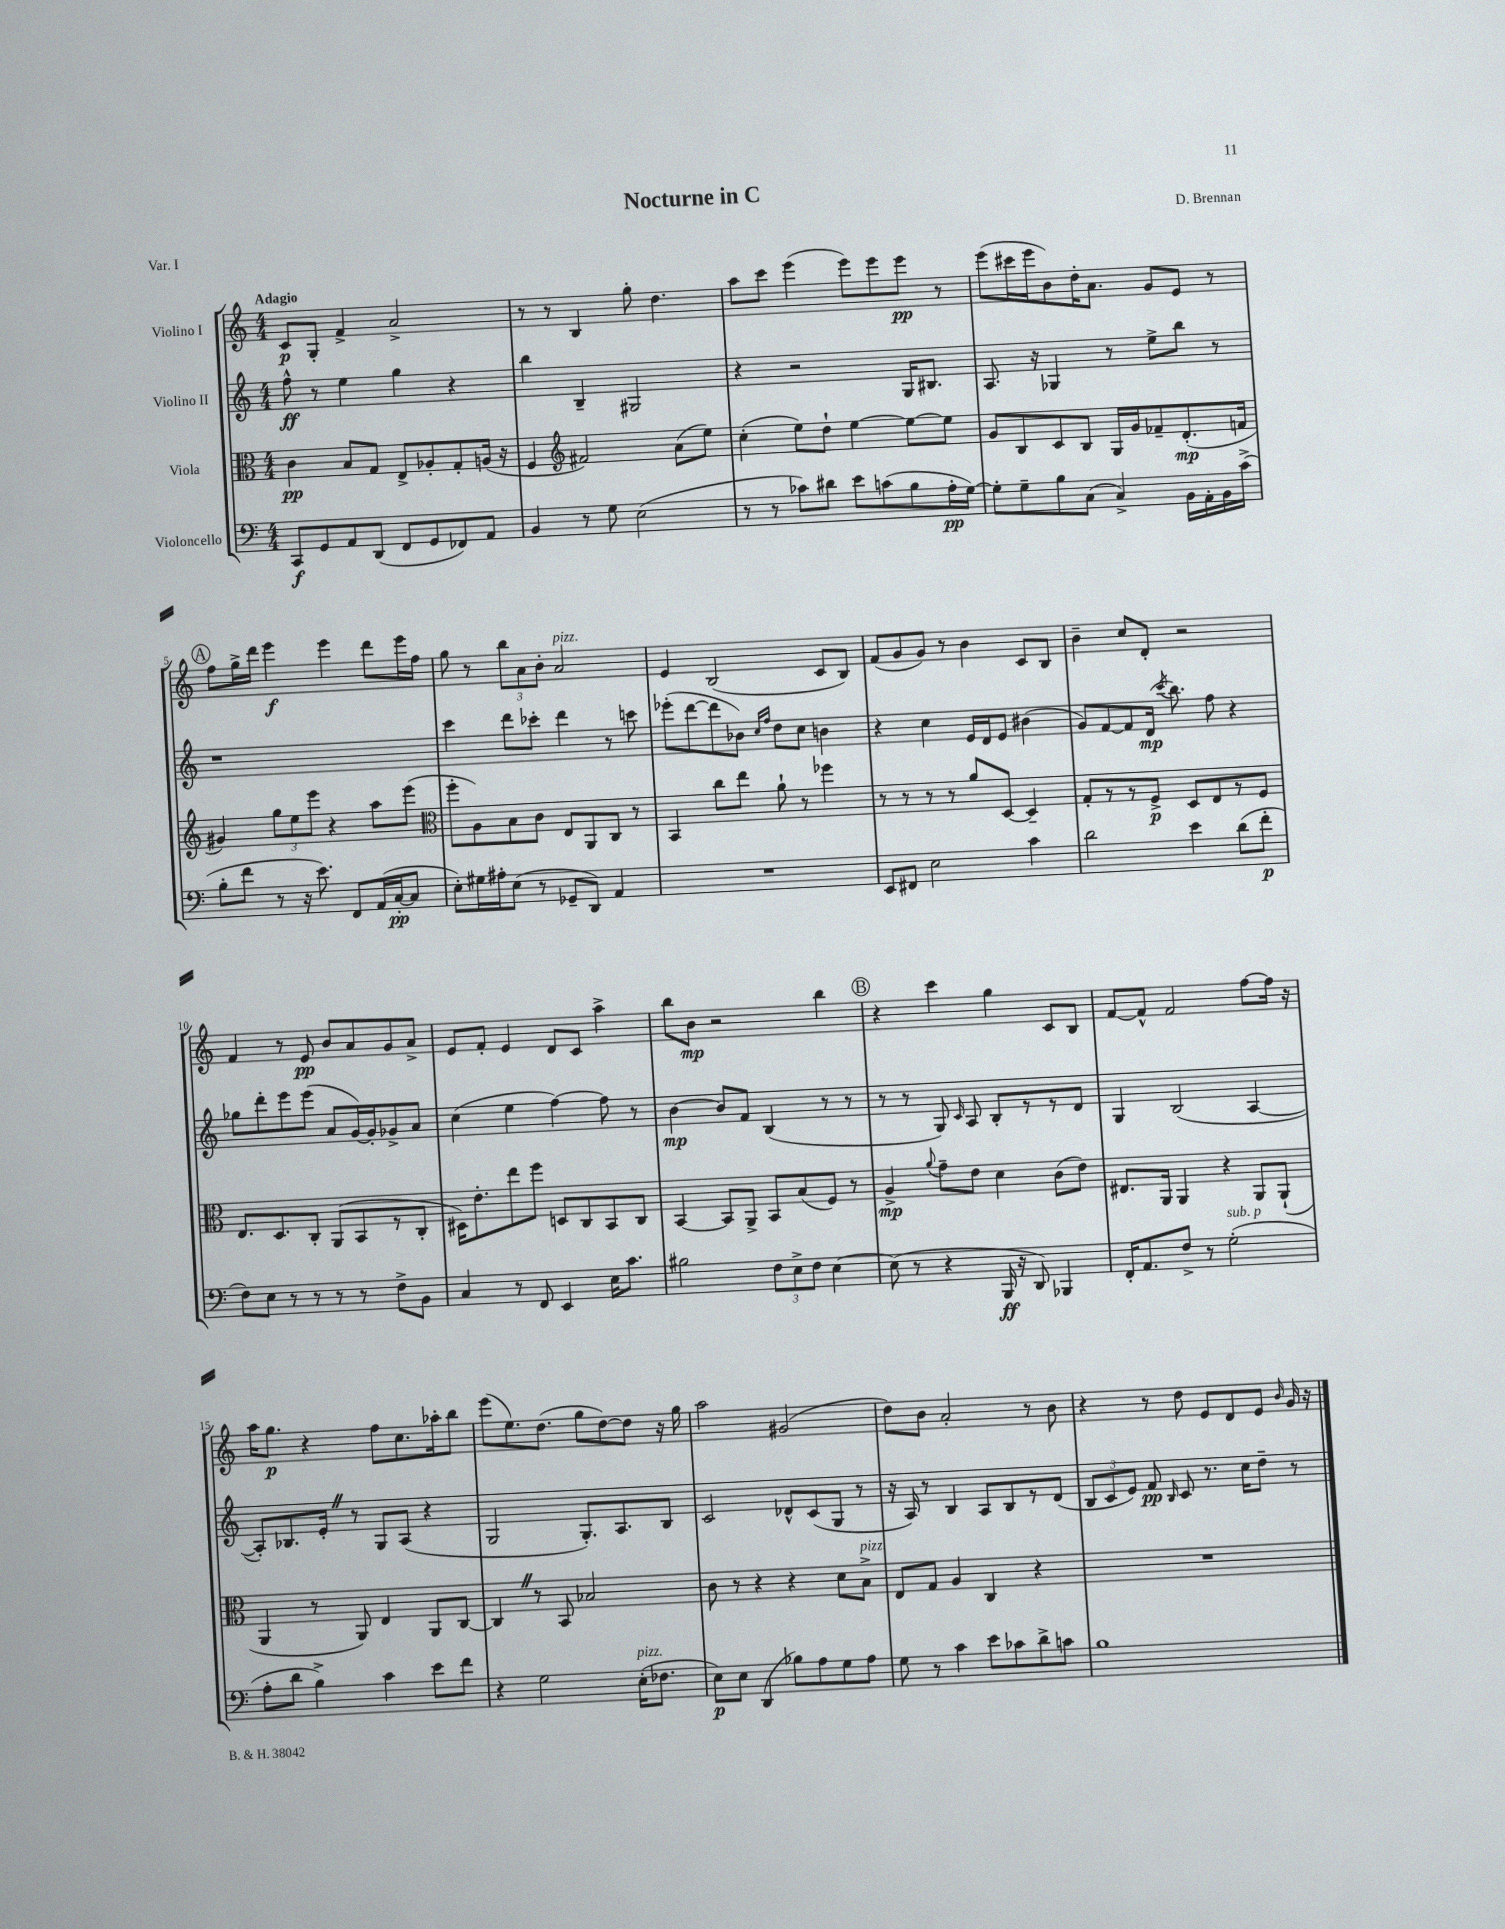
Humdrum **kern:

**kern	**kern	**kern	**kern
*staff4	*staff3	*staff2	*staff1
*clefF4	*clefC3	*clefG2	*clefG2
*k[]	*k[]	*k[]	*k[]
*M4/4	*M4/4	*M4/4	*M4/4
8CC	4c	8ff^^	8c
8GG	.	8r	8G'
8AA	8B	4ee	4f^
(8DD	8G	.	.
8FF	8E^	4gg	2a^
8GG	8A-'	.	.
8FF-)	8G'	4r	.
8AA	(16A	.	.
.	16r	.	.
=	=	=	=
4BB	4F	4bb	8r
.	.	.	8r
*	*clefG2	*	*
8r	2f#)	4B~	4B
8G	.	.	.
(2E	.	2G#	8gg'
.	.	.	4.dd
.	(8a	.	.
.	8ee)	.	.
=	=	=	=
8r	(4cc'	4r	8aa
8r	.	.	8ccc
8c-)	8ee)	2r	(4eee
8d#	8dd`	.	.
8e	[4ee	.	8eee)
(8c	.	.	8eee
8B	8ee_	16G	8eee
.	.	8.B#	.
16A'	8ee]	.	8r
[16G)	.	.	.
=	=	=	=
8G']	8g	8.A	(8eee
8G~	8B	.	16ccc#
.	.	16r	16eee
8B	8c	4G-	8b)
(8C	8B	.	16dd'
.	.	.	8.a
4C^)	16G	8r	.
.	16g	.	.
.	8f-~	8ee^	8g
16BB	(8.d'	8bb	8e
16AA'	.	.	.
16BB	.	8r	8r
(16c^	16f	.	.
=	=	=	=
8B'	4g#)	1r	8ff
8f	.	.	16gg^
.	.	.	16ddd
8r	12gg	.	4eee
.	12ee	.	.
16r	.	.	.
.	12eee	.	.
8.e)	.	.	.
.	4r	.	4eee
8FF	.	.	.
(16AA	8aa	.	8ddd
[16C'	.	.	.
8C]	(8eee	.	16eee
.	.	.	16ff
=	=	=	=
*	*clefC3	*	*
8E')	8ff'	4ccc	8gg
16G#	8A)	.	8r
16A#'	.	.	.
(8E	8B	8ddd	12bb
.	.	.	12a
8r	8c	8ccc-'	.
.	.	.	12b'
8GG-~	8E	4ddd	2a
8DD)	8AA	.	.
4AA	8C	8r	.
.	8r	8ccc	.
=	=	=	=
1r	4BB	(8eee-'	4e
.	.	[8ddd	.
.	8cc	8ddd]	(2B
.	8ee	8b-)	.
.	.	16qqcc	.
.	.	16qqff	.
.	8a`	8dd	.
.	8r	8cc	.
.	4ff-	4b	8c
.	.	.	8B)
=	=	=	=
8EE	8r	4r	(8f
8FF#	8r	.	8g
2E	8r	4cc	8g)
.	8r	.	8r
.	8a	16e	4b
.	.	16d	.
.	[8D	8e	.
4c	4D~]	(4b#	8c
.	.	.	8B
=	=	=	=
2d	8G'	8g)	4b~
.	8r	[8f	.
.	8r	8f]	8cc
.	8F^	(16d	8d'
.	.	8qccc	.
.	.	8.bb)	.
4e	8D	.	2r
.	8E	8ff	.
(8d	8r	4r	.
8f'	8F	.	.
=	=	=	=
8F)	8.E	8gg-	4f
8E	.	8ddd'	.
.	8.D	.	.
8r	.	8eee	8r
8r	8C'	(8eee	8e
8r	(8AA	8a	8b
8r	8BB	[16g)	8a
.	.	16g']	.
8F^	8r	8g-^	8g
8BB	8C'	8a	8a^
=	=	=	=
4C	16D#)	(4cc	8e
.	8.e'	.	.
.	.	.	8f'
8r	8ee	4ee	4e
8FF	8ff	.	.
4EE	8D	[4ff)	8d
.	8C	.	8c
16E	8BB	8ff]	4aa^
8.c	.	.	.
.	8C	8r	.
=	=	=	=
2B#	[4BB	[4b	8bb
.	.	.	8b
.	8BB]	8b]	2r
.	8AA^	8f	.
12F	8BB	(4B	.
12E^	.	.	.
.	(8B	.	.
12F	.	.	.
[4E	8F)	8r	4bb
.	8r	8r	.
=	=	=	=
(8E]	4A^	8r	4r
8r	.	8r	.
.	8qqa	.	.
4r	8g~	8G)	4ccc
.	.	16qqc	.
.	8e	8A	.
16BBB	4d	8B'	4gg
16r	.	.	.
8DD)	.	8r	.
4BBB-	(8c	8r	8c
.	8e)	8d	8B
=	=	=	=
16FF'	8.E#	4G	[8f
8.AA	.	.	.
.	.	.	8f^^]
.	16AA	.	.
8F^	4AA	(2B	2f
8r	.	.	.
(2G'	4r	.	.
.	8AA	[4A	[8ff
.	(8AA`	.	16ff]
.	.	.	16r
=	=	=	=
8A'	4AA	8A'])	16aa
.	.	.	8.gg
8d	.	8.B-	.
4B^)	8r	.	4r
.	.	16e'	.
.	8AA)	8r	.
4c	4E	8G	8ff
.	.	(8A	8.cc
8e	8AA	4r	.
.	.	.	16aa-'
8f	[8C	.	8bb
=	=	=	=
4r	4C]	2G	(8eee
.	.	.	8.ee)
2G	8r	.	.
.	.	.	(8.dd
.	8BB	.	.
.	2B-	8.G')	8gg
.	.	.	[8dd)
.	.	8.A	.
(16E'	.	.	8dd]
8.F-	.	.	.
.	.	8B	16r
.	.	.	16gg
=	=	=	=
8E)	8c	2c	2aa
8E	8r	.	.
(4DD	4r	.	.
8B-)	4r	8d-^^	(2g#
8A	.	(8c	.
8G	8d	8G	.
8A	8B^	8r	.
=	=	=	=
8G	8E	16r	8dd)
.	.	16A)	.
8r	8G	8r	8b
4c	4A	4B	2a'
8e	4C	8A	.
8c-	.	8B	.
8d^	4r	8r	8r
8c	.	(8d	8b
=	=	=	=
1B	1r	12B	4r
.	.	12c	.
.	.	12e)	.
.	.	8f	8r
.	.	16qqB	.
.	.	8c	8dd
.	.	8.r	8e
.	.	.	8d
.	.	16cc	.
.	.	8dd~	8e
.	.	.	16qqb
.	.	8r	16g
.	.	.	16r
==	==	==	==
*-	*-	*-	*-
